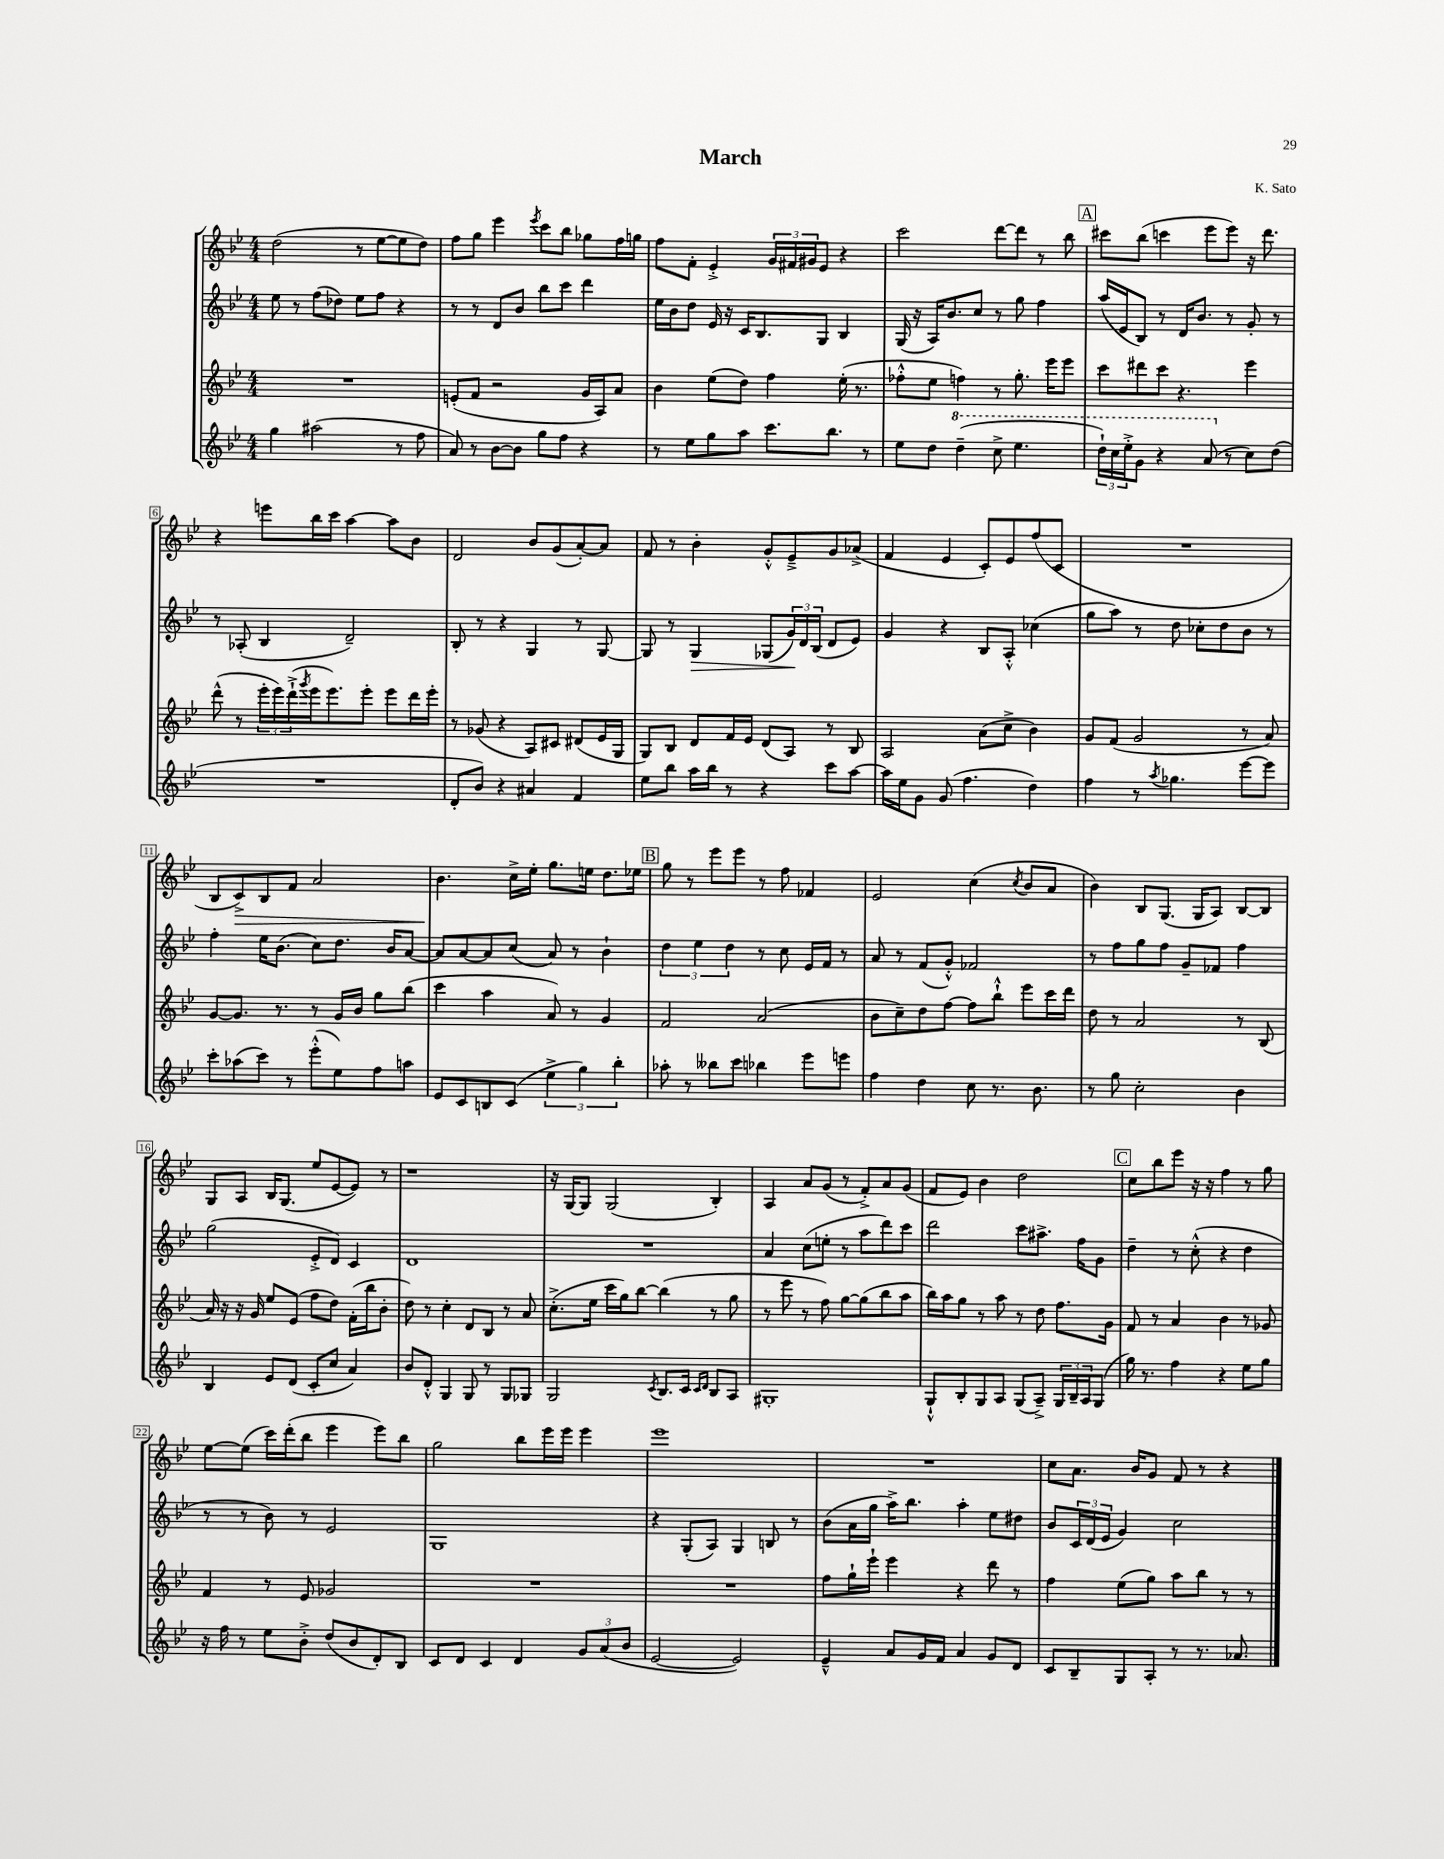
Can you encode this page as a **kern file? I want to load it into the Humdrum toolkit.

**kern	**kern	**kern	**kern
*staff4	*staff3	*staff2	*staff1
*clefG2	*clefG2	*clefG2	*clefG2
*k[b-e-]	*k[b-e-]	*k[b-e-]	*k[b-e-]
*M4/4	*M4/4	*M4/4	*M4/4
4gg	1r	8ee-	(2dd
.	.	8r	.
(2aa#	.	(8ff	.
.	.	8dd-)	.
.	.	8ee-	8r
.	.	8ff	[8ee-
8r	.	4r	8ee-]
8ff	.	.	8dd)
=	=	=	=
8a)	(8e'	8r	8ff
8r	8f	8r	8gg
[8b-	2r	8d	4eee-
8b-]	.	8b-	.
.	.	.	8qeee-
8gg	.	8bb-	8ccc
8ff	.	8ccc	8bb-
4r	16g	4ddd	8gg-
.	16A)	.	.
.	8a	.	16ff
.	.	.	16gg
=	=	=	=
8r	4b-	16ee-	8ff
.	.	16b-	.
8ee-	.	8dd	8f'
8gg	(8ee-	16e-	4e-'^
.	.	16r	.
8aa	8dd)	16c	.
.	.	8.B-	.
8.ccc	4ff	.	24g
.	.	.	24f#
.	.	.	24g#
.	.	8G	8e-
8.bb-	.	.	.
.	(16ee-'	4B-	4r
.	8.r	.	.
8r	.	.	.
=	=	=	=
8ee-	8ff-'^^	(16G	2ccc
.	.	16r	.
8dd	8ee-	16A)	.
.	.	8.b-	.
(4ddd~	4ff)	.	.
.	.	8cc	.
8ccc^	8r	8r	[8ddd
4.eee-	8.gg'	8gg	8ddd]
.	.	4ff	8r
.	16eee-	.	.
.	8eee-	.	8bb-
=	=	=	=
24ddd`)	8ccc	(16aa	8ccc#
24ccc	.	.	.
.	.	16e-	.
24eee-'^	.	.	.
8gg	8ddd#	8B-)	(8bb-
4r	8ccc	8r	4ccc
.	4.r	16d	.
.	.	8.b-	.
(8aa	.	.	8eee-
8r	.	8r	8eee-)
8cc)	4eee-	8g'	16r
.	.	.	8.ddd
(8dd	.	8r	.
=	=	=	=
1r	(8ddd^^	8r	4r
.	8r	(8A-'	.
.	24eee-'	4B-	8eee
.	24eee-)	.	.
.	(24ddd`^	.	.
.	8qggg	.	.
.	16eee-	.	16bb-
.	8.eee-)	.	16ccc
.	.	2d~)	[4aa
.	8eee-'	.	.
.	8eee-	.	8aa]
.	16ddd	.	8b-
.	16eee-'	.	.
=	=	=	=
8d'	8r	8B-'	2d
8b-)	(8g-	8r	.
4r	4r	4r	.
4a#	8A)	4G	8b-
.	8c#	.	(8g
4f	(8d#	8r	[8a')
.	16e-	[8G	8a]
.	16G	.	.
=	=	=	=
8ee-	8G)	8G]	8f
8bb-	8B-	8r	8r
16aa	8d	4G	4b-'
16bb-	.	.	.
8r	16f	.	.
.	16e-	.	.
4r	(8d	(8G-	8g'^^
.	8A)	24g)	8e-~^
.	.	24d	.
.	.	(24B-	.
8ccc	8r	8d	8g
[8aa	8B-	8e-)	(8a-^
=	=	=	=
16aa]	2A	4g	4f
16ee-	.	.	.
8g	.	.	.
(8g	.	4r	4e-
4.ff	.	.	.
.	(8a	8B-	8c')
.	8cc^	8A'^^	8e-
4dd)	4b-)	(4cc-	(8ff
.	.	.	8c
=	=	=	=
4ff	8g	8gg	1r
.	(8f	8aa)	.
8r	2g	8r	.
8qaa	.	.	.
4.gg-	.	8dd	.
.	.	8cc-'	.
.	.	8dd	.
[8eee-	8r	8b-	.
8eee-]	8a)	8r	.
=	=	=	=
8ccc'	[8g	4ff'	8B-
(8aa-	8.g]	.	8c^)
8ccc)	.	16ee-	8B-
.	8.r	(8.b-	.
8r	.	.	8f
(8eee-'^^	8r	8cc)	2a
8ee-)	16g	8.dd	.
.	16b-	.	.
8ff	8gg	.	.
.	.	16b-	.
8aa	(8bb-	[8a	.
=	=	=	=
8e-	4ccc	8a]	4.b-
8c	.	[8a	.
8B	4aa	8a]	.
(8c	.	(8cc	16cc^
.	.	.	16ee-'
6ee-^	8a)	8a)	8.gg
.	8r	8r	.
6gg)	.	.	.
.	.	.	16ee
.	4g	4b-`	8.dd
6bb-'	.	.	.
.	.	.	16ee-
=	=	=	=
8aa-'	2f	6dd	8gg
8r	.	.	8r
.	.	6ee-	.
8bb--	.	.	8eee-
.	.	6dd	.
8ccc	.	.	8eee-
4bb-	(2a	8r	8r
.	.	8cc	8ff
8eee-	.	16e-	4f-
.	.	16f	.
8eee	.	8r	.
=	=	=	=
4ff	8b-	8a	2e-
.	8cc~)	8r	.
4dd	8dd	(8f	.
.	[8ff	8g'^^)	.
8cc	8ff]	2f-	(4cc
8.r	8bb-`^^	.	.
.	.	.	8qcc
.	8eee-	.	8b-
8.b-	.	.	.
.	16ccc	.	8a
.	16ddd	.	.
=	=	=	=
8r	8dd	8r	4b-)
8gg	8r	8ff	.
2cc'	2a	8gg	8B-
.	.	8ff	(8.G
.	.	8g~	.
.	.	.	16G
.	.	8f-	8A)
4b-	8r	4ff	[8B-
.	(8B-	.	8B-]
=	=	=	=
4B-	16a)	(2gg	8G
.	16r	.	.
.	16r	.	8A
.	16g	.	.
8e-	8ee-	.	16B-
.	.	.	(8.G
(8d	(8e-	.	.
8c'	8ff	8e-'^	8ee-
8cc	8dd)	8d)	[8e-
4a)	(16f'	4c	8e-])
.	16bb-	.	.
.	8b-'	.	8r
=	=	=	=
8b-	8dd)	1d	1r
8d'^^	8r	.	.
4G	4cc'	.	.
8G	8d	.	.
8r	8B-	.	.
8G	8r	.	.
8G-	8a	.	.
=	=	=	=
2G	(8.cc'^	1r	16r
.	.	.	[16G
.	.	.	8G]
.	16ee-	.	.
.	16ccc	.	(2G
.	16gg)	.	.
.	[8bb-	.	.
8qc	.	.	.
8.B-	(4bb-]	.	.
16c	.	.	.
16qqc	.	.	.
16qqd	.	.	.
8B-	8r	.	4B-')
8A	8gg	.	.
=	=	=	=
1G#'	8r	4a	4A
.	8eee-	.	.
.	8r	(8cc	8a
.	8ff)	8ee'	(8g
.	[8gg	8r	8r
.	(8gg]	8aa	8f'^)
.	8bb-	8ddd)	8a
.	8aa	8ccc	(8g
=	=	=	=
8G`^^	16bb-)	2ddd	8f
.	16aa	.	.
8B-'	8gg	.	8e-)
8G	8r	.	4b-
8A	8aa	.	.
(8G	8r	8ccc	2dd
8A~^)	8dd	8.aa#^	.
24G	8.ff	.	.
24B-~	.	.	.
.	.	16ff	.
24A	.	.	.
(8G	.	8g	.
.	16g	.	.
=	=	=	=
16gg)	8f	4dd~	8cc
8.r	.	.	.
.	8r	.	8bb-
4ff	4a	8r	8eee-
.	.	(8cc'^^	16r
.	.	.	16r
4r	4b-	4r	4ff
8ee-	8r	4dd	8r
8gg	8g-	.	8gg
=	=	=	=
16r	4f	8r	[8ee-
16ff	.	.	.
8r	.	8r	(8ee-]
8ee-	8r	8b-)	16ccc)
.	.	.	(16ddd'
8b-'^	8e-	8r	8bb-
(8dd	2g-	2e-	4eee-
8b-	.	.	.
8d')	.	.	8eee-)
8B-	.	.	8bb-
=	=	=	=
8c	1r	1G	2gg
8d	.	.	.
4c	.	.	.
4d	.	.	8bb-
.	.	.	16eee-
.	.	.	16eee-
12g	.	.	4eee-
(12a	.	.	.
12b-	.	.	.
=	=	=	=
[2e-	1r	4r	1eee-
.	.	(8G'	.
.	.	8A)	.
2e-])	.	4G	.
.	.	8B	.
.	.	8r	.
=	=	=	=
4e-~^^	8ff	(8b-	1r
.	16gg`	16a	.
.	16eee-`	16gg	.
8a	4eee-	16aa^)	.
.	.	8.bb-	.
16g	.	.	.
16f	.	.	.
4a	4r	4aa'	.
8g	8ddd	8ee-	.
8d	8r	8dd#	.
=	=	=	=
8c	4ff	8b-	8cc
8B-~	.	24c	8.a
.	.	(24d	.
.	.	24e-	.
8G	(8ee-	4g)	.
.	.	.	16b-
8A'	8gg)	.	8g
8r	8aa	2cc	8f
8.r	8bb-	.	8r
.	8r	.	4r
8.a-	.	.	.
.	8r	.	.
==	==	==	==
*-	*-	*-	*-
